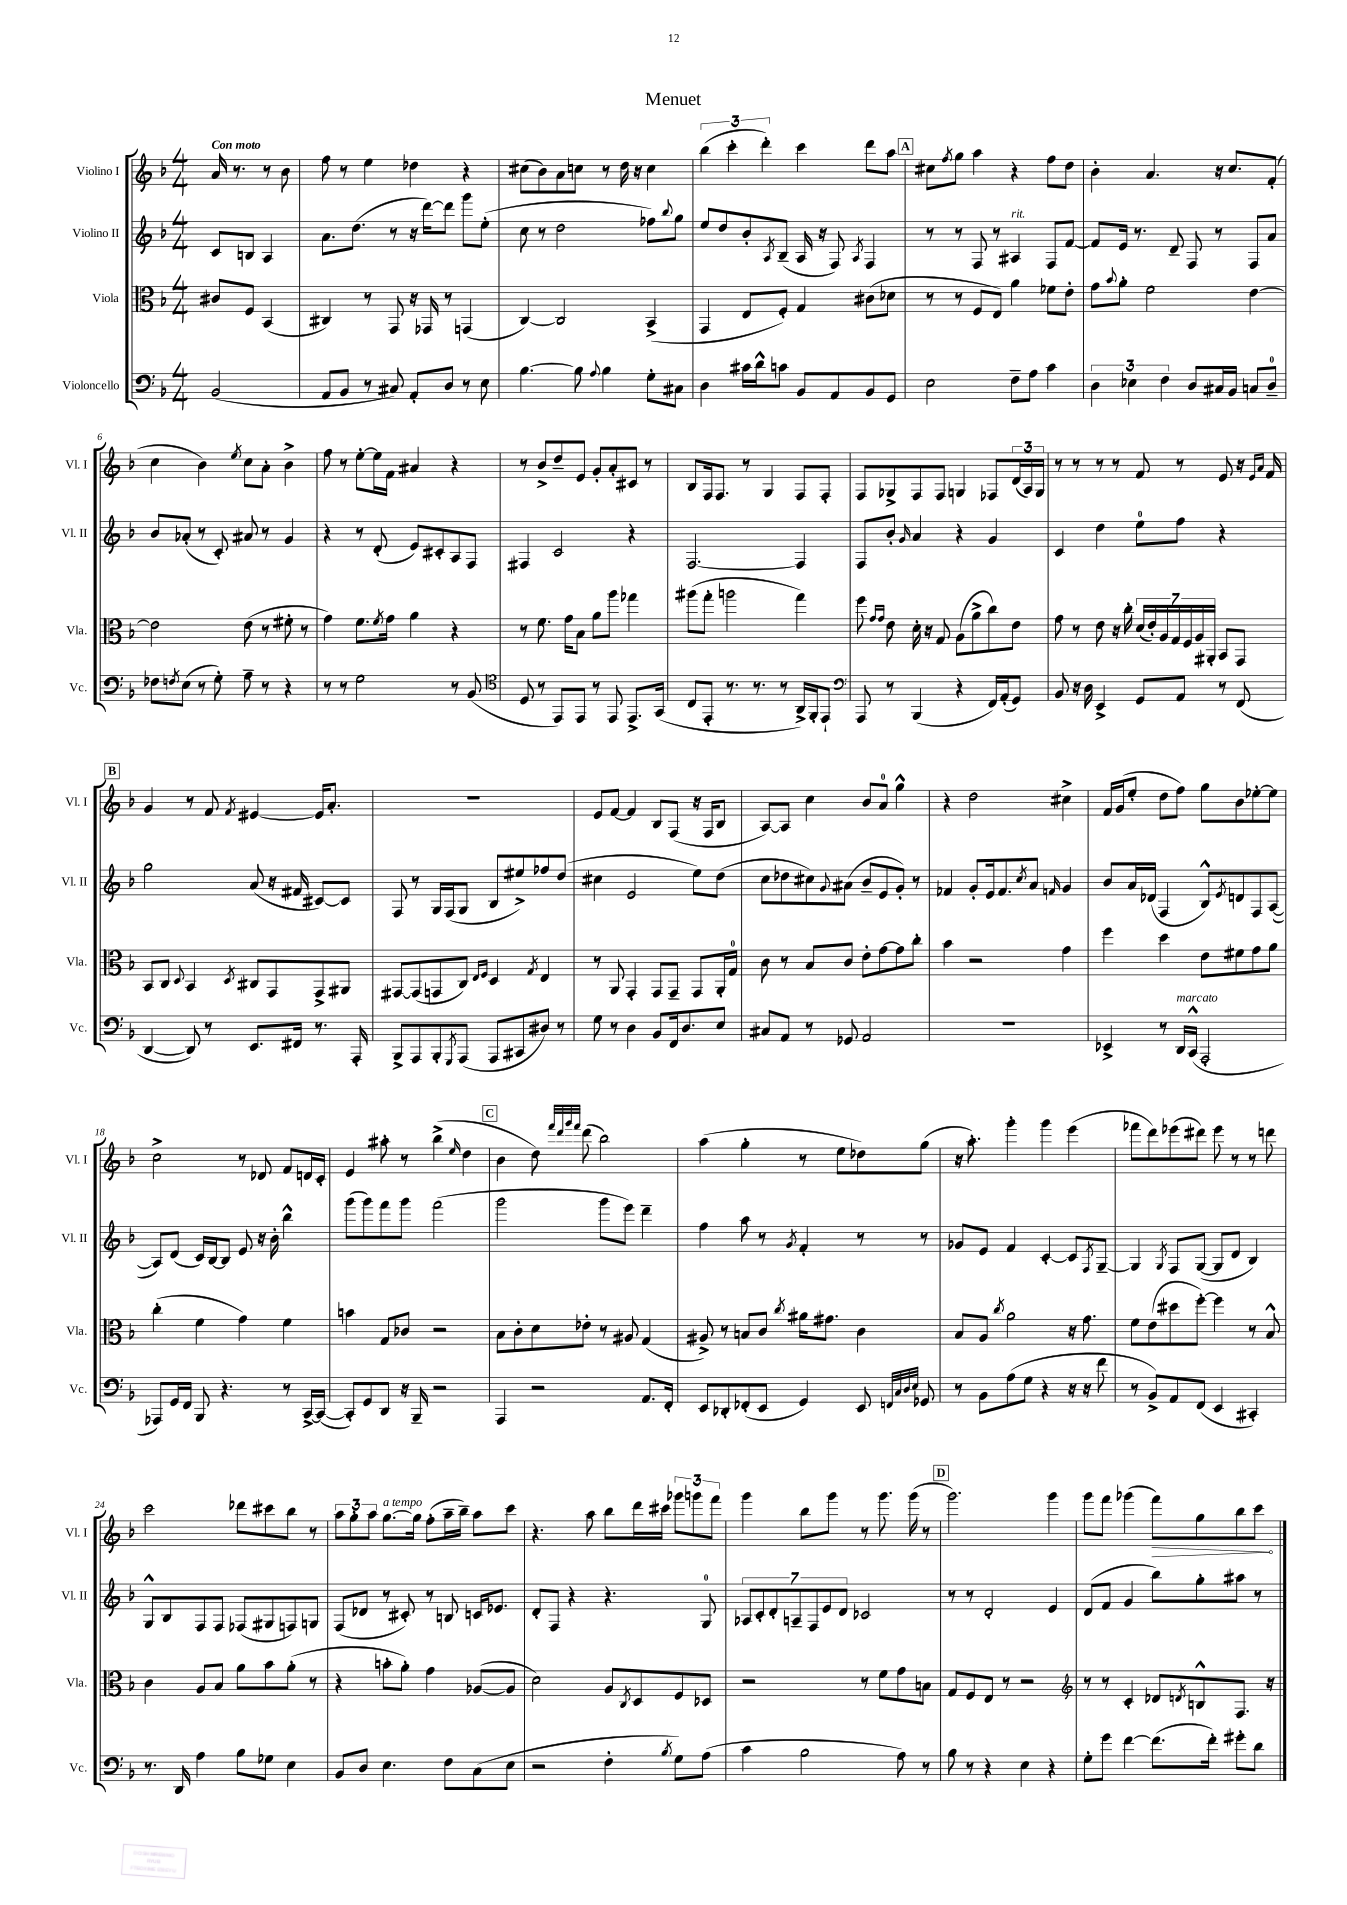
\header { title = "Menuet" }
<<
\new StaffGroup <<
\new Staff = "s0" \with { instrumentName = "Violino I" shortInstrumentName = "Vl. I" } {
    \clef treble \key f \major \numericTimeSignature \time 4/4 \partial 2 \tempo "Con moto"
    a'16 r8. r8 bes'8 |
    f''8 r8 e''4 des''4 r4 |
    cis''8( bes'8) a'8 c''8 r8 d''16 r16 c''4 |
    \tuplet 3/2 { bes''4( c'''4-. d'''4-.) } c'''4 d'''8 a''8 |
    \mark \markup { \box "A" } cis''8 \acciaccatura { f''8 } g''8 a''4 r4 f''8 d''8 |
    bes'4-. a'4. r16 c''8. f'8-.( |
    c''4 bes'4) \acciaccatura { e''8 } c''8 a'8-. bes'4-> |
    f''8 r8 e''8~-. e''16 f'16 ais'4 r4 |
    r8 bes'8-> d''8-- e'8 g'8-. a'8-. cis'8 r8 |
    bes8 f16 f8. r8 g4 f8 f8-. |
    f8 ges8-> f8 f8 g4 fes8 \tuplet 3/2 { d'16( a16) g16 } |
    r8 r8 r8 r8 f'8 r8 e'8 r16 \grace { e'16 a'16 } f'16 |
    \mark \markup { \box "B" } g'4 r8 f'8 \acciaccatura { f'8 } eis'4~ eis'16 a'8.-. |
    R1 |
    e'8 f'8~ f'4 bes8 f8( r16 f16 bes8 |
    a8~) a8 c''4 bes'8 a'8-0 g''4-^ |
    r4 d''2 cis''4-> |
    f'16 g'16( e''8-. d''8 f''8) g''8 bes'8 ees''8~-. ees''8 |
    c''2-> r8 des'8 f'8 d'16 c'16-. |
    e'4 ais''8-. r8 bes''4->( \grace { e''16 } d''4 |
    \mark \markup { \box "C" } bes'4 d''8) \grace { f'''32 d'''32 g'''32 f'''32 } d'''8( bes''2) |
    a''4( g''4-. r8 e''8 des''8) g''8( |
    r16 a''8.-.) g'''4-. g'''4 e'''4( |
    fes'''8 d'''8) ees'''8( dis'''8) ees'''8 r8 r8 d'''8 |
    c'''2 des'''8 cis'''8 bes''8 r8 |
    \tuplet 3/2 { a''8 g''8-. a''8 } g''8.~^\markup { \italic "a tempo" } g''16 f''8-.( a''16-- bes''16--) a''8 c'''8 |
    r4. a''8 bes''8 d'''16 cis'''16 \tuplet 3/2 { ges'''8 g'''8 f'''8 } |
    g'''4 bes''8 g'''8 r8 g'''8. g'''16( r8 |
    \mark \markup { \box "D" } g'''2.) g'''4 |
    g'''8 f'''8 ges'''4( \once \override Hairpin.circled-tip = ##t f'''8\>) g''8 bes''8 c'''8\! \bar "|." |
}
\new Staff = "s1" \with { instrumentName = "Violino II" shortInstrumentName = "Vl. II" } {
    \clef treble \key f \major \numericTimeSignature \time 4/4 \partial 2
    c'8 b8 a4 |
    a'8. d''8.( r8 r16 d'''16~) d'''8 g'''8 e''8-.( |
    c''8 r8 d''2 fes''8) \appoggiatura { bes''8 } g''8 |
    e''8 d''8 bes'8-. \acciaccatura { a8 } bes8--( a16 r16 f8) \acciaccatura { a8 } f4 |
    \mark \markup { \box "A" } r8 r8 f8 r8 ais4^\markup { \italic "rit." } f8 f'8~ |
    f'8 e'16 r8. d'8-- f8 r8 f8 a'8 |
    bes'8 aes'8-.( r8 c'8-.) ais'8 r8 g'4 |
    r4 r8 d'8-.( e'8) cis'8-. a8 f8 |
    fis4 c'2 r4 |
    f2.~ f4 |
    f8 bes'8-. \grace { g'16 } a'4 r4 g'4 |
    c'4 d''4 e''8-0 f''8 r4 |
    \mark \markup { \box "B" } g''2 a'8( r16 fis'16 cis'8~) cis'8 |
    f8 r8 g16 f16( g8 bes8 eis''8->) fes''8 d''8( |
    cis''4 e'2 e''8) d''8( |
    c''8 des''8 cis''8) \appoggiatura { g'8 } ais'8( bes'8-- e'8 g'8-.) r8 |
    fes'4 g'8-. e'16 fes'8. \acciaccatura { c''8 } a'8 \grace { f'16 } g'4 |
    bes'8 a'16 des'16( f4 bes8-^) \acciaccatura { e'8 } d'8 f8 a8~( |
    a8) d'8( c'16) bes16~ bes8 e'8 r16 bes'16-. bes''4-^ |
    g'''8( g'''8) f'''8 g'''8 f'''2( |
    \mark \markup { \box "C" } g'''2 g'''8 e'''8) d'''4-- |
    f''4 a''8 r8 \acciaccatura { g'8 } f'4-. r8 r8 |
    ges'8 e'8 f'4 c'4~-. c'8 \acciaccatura { f8 } g8~-- |
    g4 \acciaccatura { g8 } f8 g8~( g8 d'8 bes4) |
    g8-^ bes8 f8 f8 fes8( gis8 f8) g8 |
    f8( des'8 r8 cis'8-.) r8 b8 c'16 ees'8. |
    d'8-. f8 r4 r4. g8-0 |
    \tuplet 7/4 { aes8 c'8-. d'8-. a8-- f8 e'8 d'8 } ces'2 |
    \mark \markup { \box "D" } r8 r8 d'2-. e'4 |
    d'8( f'8 g'4 bes''8) g''8-. ais''8 r8 \bar "|." |
}
\new Staff = "s2" \with { instrumentName = "Viola" shortInstrumentName = "Vla." } {
    \clef alto \key f \major \numericTimeSignature \time 4/4 \partial 2
    cis'8 f8 bes,4( |
    cis4) r8 g,8 r16 ges,16 r8 g,4( |
    c4~) c2 bes,4->( |
    g,4 e8 f8-.) g4 cis'8( des'8 |
    \mark \markup { \box "A" } r8 r8 f8 e8) a'4 fes'8 e'8-. |
    g'8 \appoggiatura { bes'8 } a'8-. f'2 e'4~ |
    e'2 e'8( r8 fis'8-. r8 |
    g'4) f'8. \acciaccatura { f'8 } g'16 a'4 r4 |
    r8 f'8. g'16 bes8 a'8 a''8 ges''4 |
    ais''8( g''8-. a''2 g''4) |
    f''8 \grace { g'16 g'16 } e'8 d'16-. r16 g8 a8( a'8-> c''8) e'8 |
    g'8 r8 e'8 r16 c''16-. \tuplet 7/4 { d'16( e'16-.) a16 g16 f16 a16 ais,16-. } bes,8 g,8 |
    \mark \markup { \box "B" } bes,8 c8 \appoggiatura { d8 } bes,4 \acciaccatura { d8 } cis8 g,8 g,8-> ais,8 |
    gis,8~ gis,8( g,8 c8) \grace { e16 f16 } d4 \acciaccatura { g8 } e4 |
    r8 a,8 g,4-. g,8 g,8-- g,8 a,16-. g16-0 |
    c'8 r8 bes8 c'8 e'8-. g'8~ g'8 c''8-. |
    bes'4 r2 g'4 |
    f''4 d''4 e'8 fis'8 g'8 a'8 |
    c''4-.( f'4 g'4) f'4 |
    b'4 g8 ces'8 r2 |
    \mark \markup { \box "C" } bes8 c'8-. d'8 ees'8-. r8 ais8 g4( |
    ais8->) r8 b8 c'8 \acciaccatura { c''8 } ais'16 gis'8. c'4 |
    bes8 a8 \acciaccatura { c''8 } a'2 r16 g'8. |
    f'8 e'8( dis''8 f''8~-.) f''4 r8 bes8-^ |
    c'4 a8 bes8 a'8 bes'8 a'8-.( r8 |
    r4 b'8-. a'8-.) g'4 aes8~( aes8 |
    d'2) a8 \acciaccatura { c8 } d8 f8 des8 |
    r2 r8 f'8 g'8 b8 |
    \mark \markup { \box "D" } g8 f8 e8 r8 r2 |
    \clef treble r8 r8 c'4-. des'8 \acciaccatura { d'8 } b8-^ f8. r16 \bar "|." |
}
\new Staff = "s3" \with { instrumentName = "Violoncello" shortInstrumentName = "Vc." } {
    \clef bass \key f \major \numericTimeSignature \time 4/4 \partial 2
    bes,2( |
    a,8 bes,8 r8 cis8) a,8-. d8 r8 e8 |
    bes4.~ bes8 \appoggiatura { a8 } bes4 g8-. cis8 |
    d4 cis'16 d'16-^ c'8 bes,8 a,8 bes,8 g,8 |
    \mark \markup { \box "A" } e2 f8-- a8 c'4 |
    \tuplet 3/2 { d4 ees4 f4 } d8 cis16 bes,16 c8 d8-0-- |
    fes8 \acciaccatura { f8 } e8( r8 g8-.) a8-- r8 r4 |
    r8 r8 g2 r8 bes,8( |
    \clef tenor d8 r8 e,8) e,8 r8 e,8 e,8.-> g,16( |
    c8 e,8-. r8. r8. r8 a,16->) f,16-. e,8-! |
    \clef bass a,,8 r8 bes,,4( r4 f,16) a,16-.( g,8) |
    bes,8 r16 d16 e,4-> g,8 a,8 r8 f,8( |
    \mark \markup { \box "B" } d,4~ d,8) r8 e,8. fis,16 r8. a,,16-. |
    bes,,8-> a,,8 bes,,8-. \acciaccatura { g,,8 } a,,8( a,,8 cis,8 dis8) r8 |
    g8 r8 d4 bes,8 f,16 d8. e8 |
    cis8 a,8 r8 ges,8 a,2 |
    R1 |
    ees,4-> r8 d,16^\markup { \italic "marcato" } c,16-^( a,,2-. |
    aes,,8) g,16 f,16 bes,,8 r4. r8 c,16~-> c,16~( |
    c,8-.) g,8 d,8 r16 bes,,16-- r2 |
    \mark \markup { \box "C" } a,,4 r2 a,8. f,16-. |
    e,8 des,8-. fes,8-.( e,8 g,4) e,8 \grace { f,32 c32 d32 e32 } ges,8 |
    r8 bes,8 a8( g8 r4 r16 r16 f'8 |
    r8 bes,8->) a,8 f,8( e,4 cis,4-.) |
    r8. d,16 a4 bes8 ges8 e4 |
    bes,8 d8 e4. f8 c8( e8 |
    r2 f4-. \acciaccatura { bes8 } g8) a8( |
    c'4 bes2 a8) r8 |
    \mark \markup { \box "D" } bes8 r8 r4 e4 r4 |
    g8-. g'8 f'4~ f'8.( f'16-.) gis'8-. d'8 \bar "|." |
}
>>
>>
